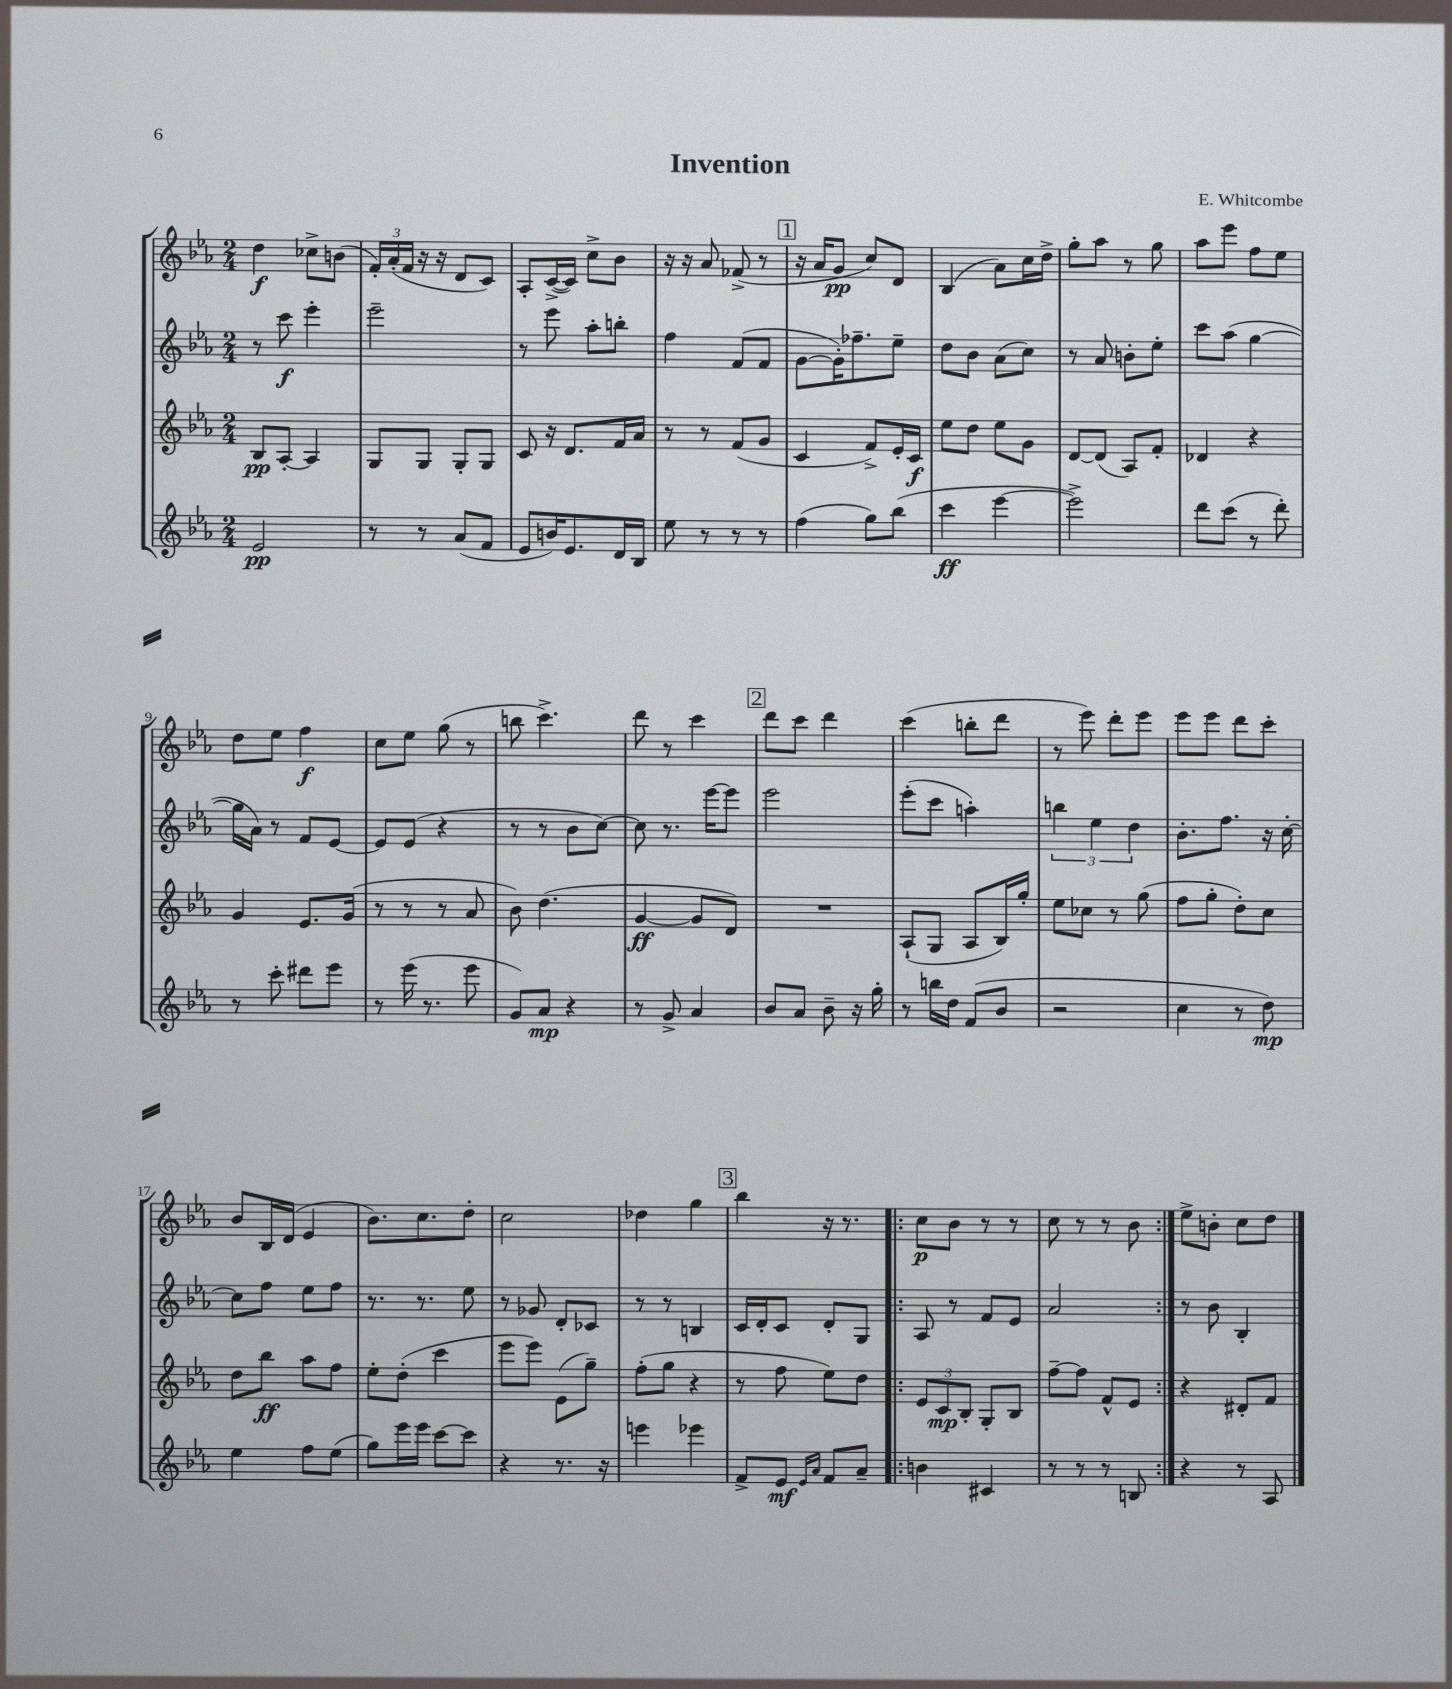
\header { title = "Invention" composer = "E. Whitcombe" }
<<
\new StaffGroup <<
\new Staff = "s0" {
    \clef treble \key ees \major \numericTimeSignature \time 2/4
    d''4\f ces''8-> b'8( |
    \tuplet 3/2 { f'16-.) aes'16-.( f'16 } r16 r16 d'8 c'8) |
    aes8-. c'16~->( c'16) c''8-> bes'8 |
    r16 r16 aes'8 fes'8->( r8 |
    \mark \markup { \box "1" } r16 aes'16 g'8\pp c''8) d'8 |
    bes4( aes'8) c''16 d''16-> |
    g''8-. aes''8 r8 g''8 |
    aes''8 ees'''8 f''8 ees''8 |
    d''8 ees''8 f''4\f |
    c''8 ees''8 g''8( r8 |
    b''8 c'''4.->) |
    d'''8 r8 c'''4 |
    \mark \markup { \box "2" } d'''8 c'''8 d'''4 |
    c'''4( b''8-. d'''8 |
    r8 ees'''8) d'''8-. ees'''8 |
    ees'''8 ees'''8 d'''8 c'''8-. |
    bes'8 bes16 d'16( ees'4 |
    bes'8.) c''8. d''8-. |
    c''2 |
    des''4 g''4 |
    \mark \markup { \box "3" } bes''4 r16 r8. |
    \repeat volta 2 { c''8\p bes'8 r8 r8 |
    c''8 r8 r8 bes'8 | }
    ees''8-> b'8-. c''8 d''8 \bar "|." |
}
\new Staff = "s1" {
    \clef treble \key ees \major \numericTimeSignature \time 2/4
    r8 c'''8\f ees'''4-. |
    ees'''2-- |
    r8 ees'''8 aes''8-. b''8-. |
    f''4 f'8( f'8 |
    \mark \markup { \box "1" } g'8~ g'16-.) fes''8.-- ees''8-- |
    d''8 bes'8 aes'8( c''8) |
    r8 aes'8 b'8-. ees''8-. |
    c'''8 aes''8( g''4~ |
    g''16 aes'16) r8 f'8 ees'8~ |
    ees'8 ees'8( r4 |
    r8 r8 bes'8 c''8~) |
    c''8 r8. ees'''16~ ees'''8 |
    \mark \markup { \box "2" } ees'''2 |
    ees'''8-.( c'''8 a''4-.) |
    \tuplet 3/2 { b''4 ees''4 d''4 } |
    bes'8.-. f''8. r16 c''16~-. |
    c''8 f''8 ees''8 f''8 |
    r8. r8. ees''8 |
    r8 ges'8 d'8-. ces'8 |
    r8 r8 b4 |
    \mark \markup { \box "3" } c'16 d'16-. c'8 d'8-. g8 |
    \repeat volta 2 { aes8 r8 f'8 ees'8 |
    aes'2 | }
    r8 bes'8 bes4-. \bar "|." |
}
\new Staff = "s2" {
    \clef treble \key ees \major \numericTimeSignature \time 2/4
    bes8\pp aes8~-. aes4 |
    g8 g8 g8-. g8 |
    c'8 r16 d'8. f'16 aes'16 |
    r8 r8 f'8( g'8 |
    \mark \markup { \box "1" } c'4 f'8->) ees'16-. c'16\f |
    ees''8 d''8 ees''8 g'8 |
    d'8~ d'8( aes8) f'8-. |
    des'4 r4 |
    g'4 ees'8. g'16( |
    r8 r8 r8 aes'8 |
    bes'8) d''4.( |
    g'4~\ff g'8 d'8) |
    \mark \markup { \box "2" } R2 |
    aes8-!( g8 aes8 bes16) g''16-. |
    ees''8 ces''8 r8 g''8( |
    f''8 g''8-. d''8-.) c''8 |
    d''8 bes''8\ff aes''8 f''8 |
    ees''8-. d''8-.( c'''4 |
    ees'''8 ees'''8) ees'8( g''8--) |
    f''8-.( g''8 r4 |
    \mark \markup { \box "3" } r8 f''8 ees''8) d''8 |
    \repeat volta 2 { \tuplet 3/2 { ees'8 c'8\mp bes8-. } g8-. bes8 |
    f''8~-- f''8 f'8-^ ees'8 | }
    r4 dis'8-. f'8 \bar "|." |
}
\new Staff = "s3" {
    \clef treble \key ees \major \numericTimeSignature \time 2/4
    ees'2\pp |
    r8 r8 aes'8( f'8 |
    ees'8 b'16) ees'8. d'16 bes16 |
    ees''8 r8 r8 r8 |
    \mark \markup { \box "1" } f''4( g''8) bes''8( |
    c'''4\ff ees'''4~ |
    ees'''2->) |
    d'''8 c'''8( r8 d'''8-.) |
    r8 c'''8-. dis'''8 ees'''8 |
    r8 ees'''16( r8. ees'''8 |
    g'8) aes'8\mp r4 |
    r8 g'8-> aes'4 |
    \mark \markup { \box "2" } bes'8 aes'8 bes'8-- r16 g''16-. |
    r8 b''16 d''16 f'8( bes'8 |
    r2 |
    c''4 r8 d''8\mp) |
    ees''4 f''8 ees''8( |
    g''8) ees'''16 ees'''16 c'''8~ c'''8 |
    r4 r8. r16 |
    e'''4 ees'''4 |
    \mark \markup { \box "3" } f'8-> ees'8\mf \grace { ees'16 aes'16 } f'8 aes'8-- |
    \repeat volta 2 { b'4 cis'4 |
    r8 r8 r8 b8 | }
    r4 r8 aes8 \bar "|." |
}
>>
>>
